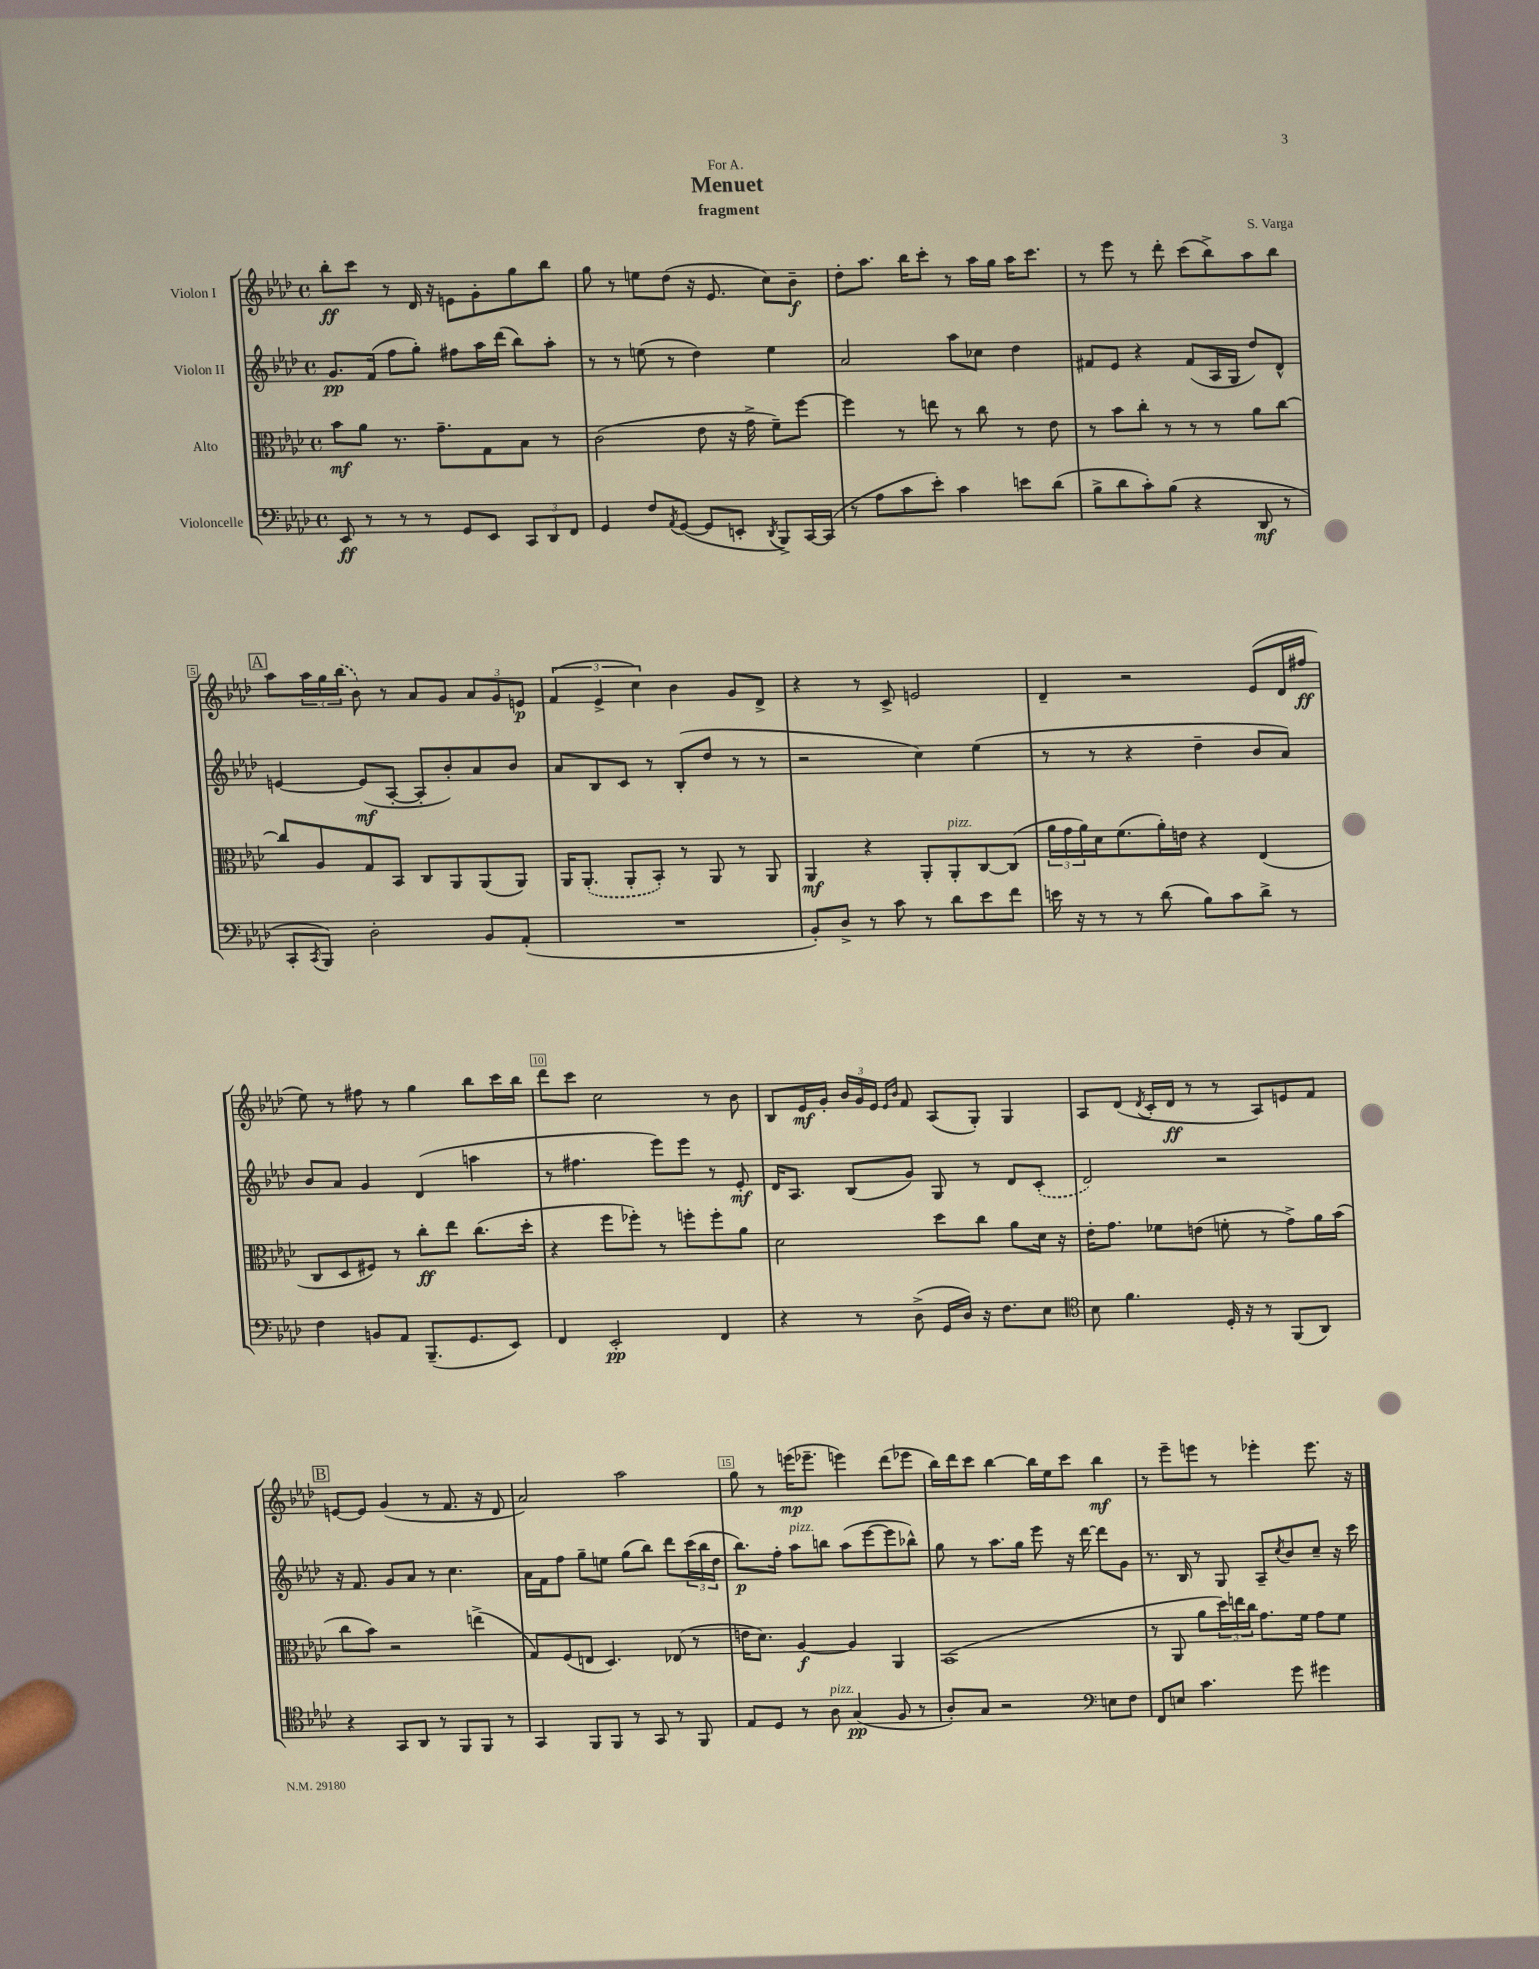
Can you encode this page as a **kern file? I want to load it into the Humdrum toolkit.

**kern	**kern	**kern	**kern
*staff4	*staff3	*staff2	*staff1
*clefF4	*clefC3	*clefG2	*clefG2
*k[b-e-a-d-]	*k[b-e-a-d-]	*k[b-e-a-d-]	*k[b-e-a-d-]
*M4/4	*M4/4	*M4/4	*M4/4
*met(c)	*met(c)	*met(c)	*met(c)
8EE-	8b-	8.g	8bb-'
8r	8a-	.	8ccc
.	.	(16f	.
8r	8.r	8ff	8r
8r	.	8gg')	16d-
.	8.g~	.	16r
8GG	.	8ff#	8e
8EE-	8G	16aa-	8g'
.	.	(16ddd-	.
12CC	8B-	8bb-)	8gg
12DD-	.	.	.
.	8r	8aa-'	8bb-
12FF	.	.	.
=	=	=	=
4GG	(2c	8r	8gg
.	.	8r	8r
8F	.	(8ee	8ee
8qAA-	.	.	.
([8GG	.	8r	(8dd-
8GG]	8e-	4dd-)	16r
.	.	.	8.e-
8EE'	16r	.	.
.	16g^	.	.
8qDD-	.	.	.
8BBB-^)	8f~)	4ee	8cc)
[16CC	[8ff	.	8b-~
(16CC]	.	.	.
=	=	=	=
8r	4ff]	2a-	8dd-'
8A-	.	.	8.aa-
8c	8r	.	.
.	.	.	16bb-
8e-')	8ee	.	8ccc'
4c	8r	8aa-	8r
.	8cc	8cc-	16aa-
.	.	.	16gg
8e	8r	4dd-	16aa-
.	.	.	8.ccc
(8d-	8e-	.	.
=	=	=	=
8B-^	8r	8f#	8r
8d-	8b-	8e-	8eee-
8c')	8cc'	4r	8r
(8B-	8r	.	8ddd-'
4r	8r	(8f#	(8ccc
.	8r	16A-	8bb-^)
.	.	16G	.
8DD-	8a-	8dd-)	8aa-
8r	[8cc	8d-^^	8bb-
=	=	=	=
8CC'	8cc]	[4e	8aa-
8qCC	.	.	.
8BBB-)	8A-	.	24aa-
.	.	.	24gg
.	.	.	(24bb-
2D-'	8G	(8e]	8b-)
.	8BB-	[8A-'	8r
.	8C	8A-']	8a-
.	8AA-	8b-')	8g
8BB-	(8AA-	8a-	12a-
.	.	.	12g
(8AA-'	8AA-)	8b-	.
.	.	.	12e
=	=	=	=
1r	16AA-	8a-	(6f
.	(8.AA-'	.	.
.	.	8B-	.
.	.	.	6e-^
.	8AA-'	8c	.
.	.	.	6cc)
.	8BB-')	8r	.
.	8r	(8B-'	4b-
.	8AA-	8dd-	.
.	8r	8r	8g
.	8AA-	8r	8d-^
=	=	=	=
8BB-')	4AA-	2r	4r
8D-^	.	.	.
8r	4r	.	8r
8c	.	.	8c^
8r	8AA-'	4cc)	2e
8d-	8AA-'	.	.
8e-	[8C	(4ee-	.
8f	(8C]	.	.
=	=	=	=
16e	24a-	8r	4d-~
.	24g	.	.
16r	.	.	.
.	24a-)	.	.
8r	16d-	8r	.
.	(8.f	.	.
8r	.	4r	2r
(8d-	16a-')	.	.
.	16e	.	.
8B-)	4r	4dd-~	.
8c	.	.	.
8d-^	(4E-	8b-	(8e-
8r	.	8a-)	16d-
.	.	.	16ff#
=	=	=	=
4F	8C	8b-	8ee-)
.	8D-	8a-	8r
8BB	8F#)	4g	8ff#
8AA-	8r	.	8r
(8.BBB-~	8cc'	(4d-	4gg
.	8ee-	.	.
8.GG	.	.	.
.	(8.cc	4aa	8bb-
8EE-)	.	.	16ccc
.	16dd-'	.	16bb-
=	=	=	=
4FF	4r	8r	8ddd-
.	.	4.ff#	8ccc
2EE-'	8ff	.	2cc
.	8ff-')	.	.
.	8r	8eee-)	.
.	8ff'	8eee-	.
4FF	8ff'	8r	8r
.	8a-	8e-'	8b-
=	=	=	=
4r	2d-	16d-	8B-
.	.	8.A-	.
.	.	.	16e-
.	.	.	16g'
8r	.	(8B-	24b-
.	.	.	24g
.	.	.	24e-
.	.	.	16qqe-
.	.	.	16qqb-
(8D-^	.	8g)	8f
16GG	8dd-	8G	(8A-
16D-)	.	.	.
16r	8cc	8r	8G')
8.F	.	.	.
.	8a-	8d-	4G
8E-	16d-	(8c'	.
.	16r	.	.
=	=	=	=
*clefC4	*	*	*
8B-	16e-'	2d-)	8A-
.	8.g	.	.
4.f	.	.	(8d-
.	.	.	8qd-
.	8f-	.	16c'
.	.	.	16d-
.	(8e	.	8r
16D-'	8f'	2r	8r
16r	.	.	.
8r	8r	.	8A-)
(8FF	8g^)	.	8e
8AA-)	16a-	.	8f
.	(16b-	.	.
=	=	=	=
4r	8cc	16r	[8e
.	.	8.f	.
.	8b-)	.	8e]
8GG	2r	8g	(4g
8AA-	.	8a-	.
8r	.	8r	8r
8FF	.	4.cc	8.f
8FF	(4ee^	.	.
.	.	.	16r
8r	.	.	8d-
=	=	=	=
4GG	8G)	16a-	2a-)
.	.	16f	.
.	(8F	8ff	.
8FF	8E	8gg~	.
8FF	4.D-)	8ee	.
8r	.	(8gg	2aa-
8GG	.	8bb-)	.
8r	(8E-	8ddd-	.
8FF	8r	(24ccc	.
.	.	24bb-	.
.	.	24dd-	.
=	=	=	=
8E-	16e	8.bb-)	8gg
.	8.d-)	.	.
8D-	.	.	8r
.	.	16ff'	.
8r	[4A-	8aa-	(16eee
.	.	.	8.eee-~
8A-	.	8bb	.
(4G	4A-]	(8aa-	4eee)
.	.	[8eee-	.
8F	4AA-	8eee-]	(8ddd-
8r	.	8bb-^^)	8eee-
=	=	=	=
8A-')	(1BB-	8gg	16bb-)
.	.	.	16ddd-
8G	.	8r	8ccc
2r	.	8.aa-	[4bb-
.	.	16gg	.
.	.	8eee-	16bb-]
.	.	.	16ee-
.	.	16r	8ccc
.	.	[16ddd-	.
*clefF4	*	*	*
8E	.	8ddd-]	4bb-
8F	.	8g	.
=	=	=	=
8FF	8r	8.r	8r
8E	8AA-	.	8eee-~
.	.	16B-	.
4.c	8a-	8r	8eee
.	24dd-)	8G	8r
.	24ee	.	.
.	24cc	.	.
.	8.g	8A-~	4eee-'
.	.	8qcc	.
8g	.	8b-	.
.	16f	.	.
4g#	8g	8cc~	8.eee-
.	8f	16r	.
.	.	16ccc	16r
==	==	==	==
*-	*-	*-	*-
